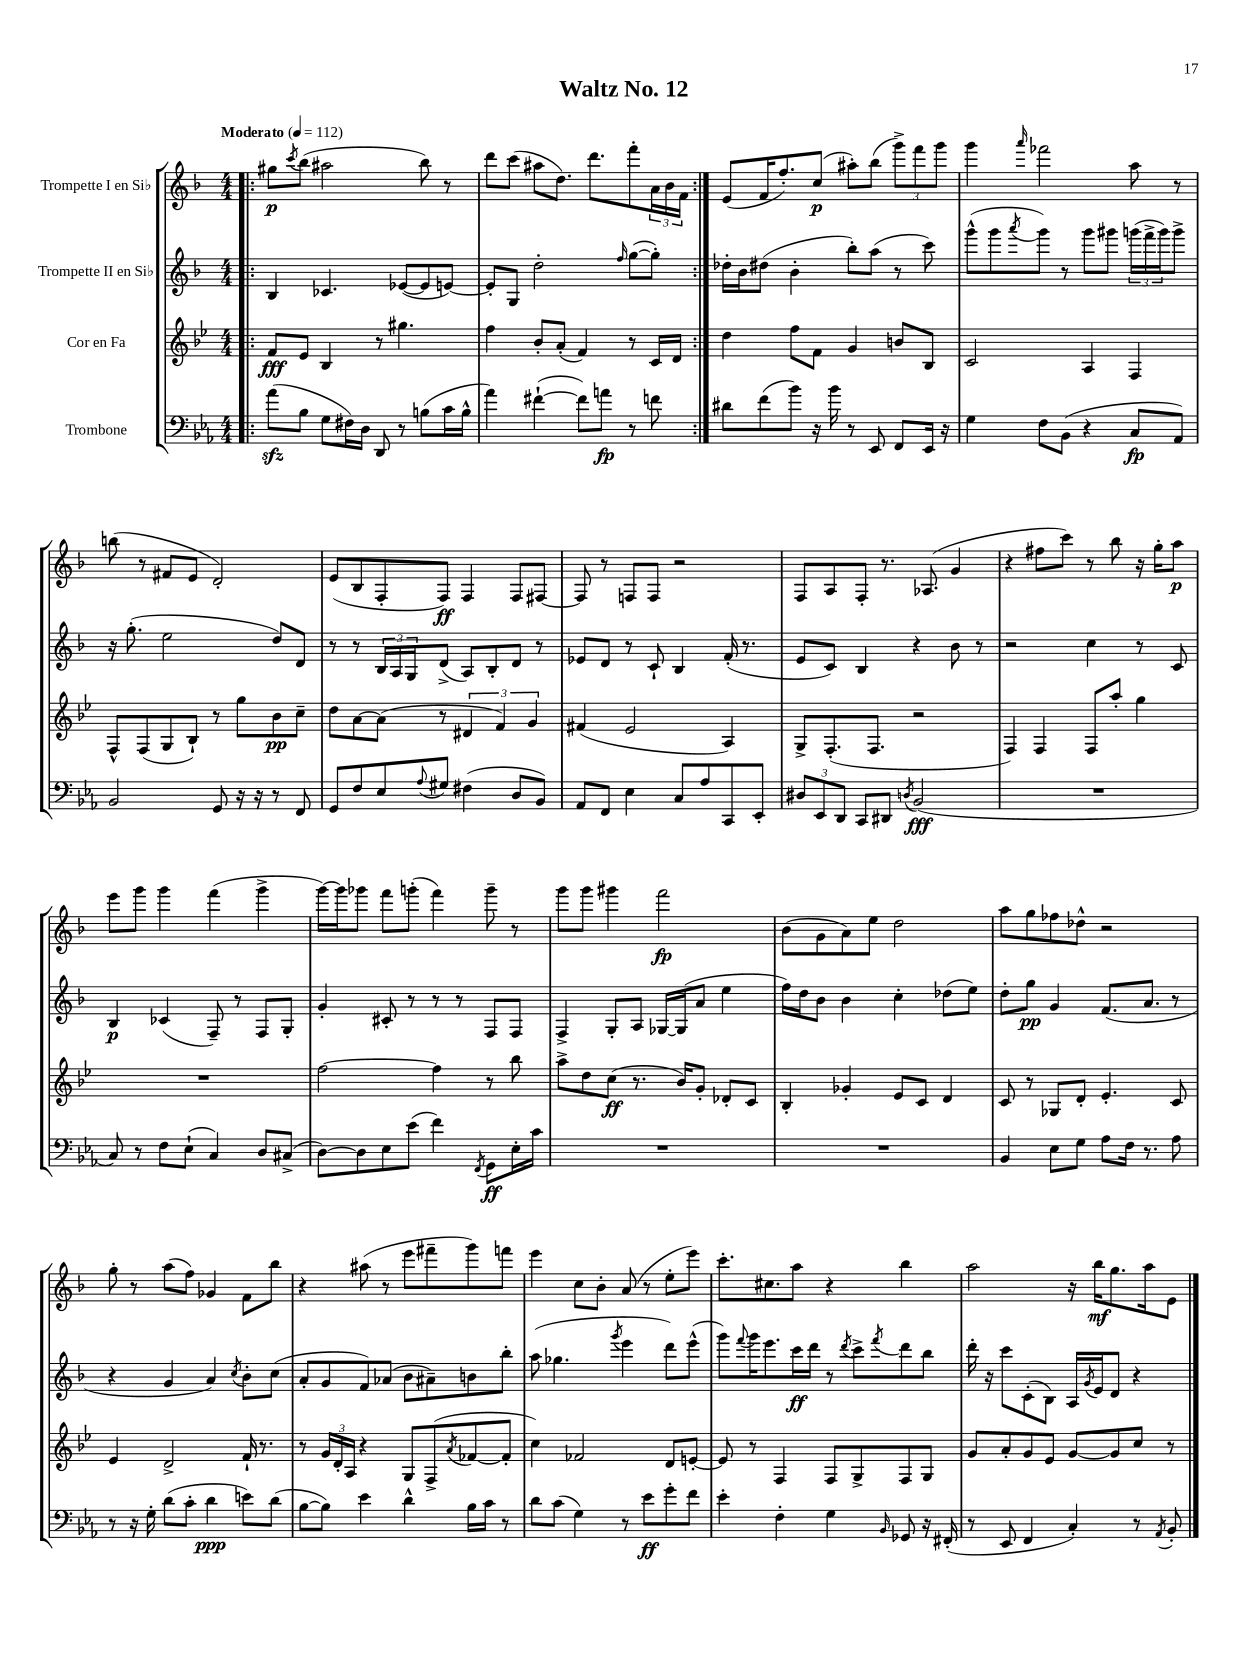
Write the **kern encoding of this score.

**kern	**kern	**kern	**kern
*staff4	*staff3	*staff2	*staff1
*clefF4	*clefG2	*clefG2	*clefG2
*k[b-e-a-]	*k[b-e-]	*k[b-]	*k[b-]
*M4/4	*M4/4	*M4/4	*M4/4
*MM112	*MM112	*MM112	*MM112
=!|:	=!|:	=!|:	=!|:
(8a-\L	8f/L	4B-/	8gg#\L
.	.	.	8qccc/
8B-\J	8e-/J	.	(8bb-\J
8G\L	4B-/	4.c-/	2aa#\
16F#\L)	.	.	.
16D\JJ	.	.	.
8DD/	8r	.	.
8r	4.gg#\	([8e-/L	.
(8B\L	.	8e-/]	8bb-\)
16c\L	.	[8e/J)	8r
16B^^\JJ	.	.	.
=	=	=	=
4a-\)	4ff\	8e'/]L	8ddd\L
.	.	8G/J	(8ccc\J
([4f#`\	8b-'/L	2dd'\	8aa#\L
.	(8a'/J	.	8.dd\J)
8f#\]L)	4f/)	.	.
.	.	.	8.ddd\L
8a\J	.	.	.
.	.	16qqff/	.
8r	8r	([8gg\L	8fff'\
8f\	16c/LL	8gg'\]J)	24a\L
.	.	.	24b-\
.	16d/JJ	.	.
.	.	.	24f\JJ
=:|!	=:|!	=:|!	=:|!
8d#\L	4dd\	16dd-'\LL	(8e/L
.	.	16b-\J	.
(8f\	.	(8dd#\J	16f/K
.	.	.	8.ff'/)
8b-\J)	8ff\L	4b-'\	.
16r	8f\J	.	(8cc/J
16b-\	.	.	.
8r	4g/	8bb-'\L)	8aa#'\L)
8EE-/	.	(8aa\J	(8bb-\J
8FF/L	8b/L	8r	12ggg^\L)
.	.	.	12fff\
16EE-/Jk	8B-/J	8ccc\)	.
.	.	.	12ggg\J
16r	.	.	.
=	=	=	=
4G\	2c/	(8ggg^^\L	4ggg\
.	.	8ggg\	.
.	.	8qaaa/	16qqaaa/
8F\L	.	8ggg\J)	2fff-\
(8BB-\J	.	8r	.
4r	4A/	8ggg\L	.
.	.	8ggg#\J	.
8C/L	4F/	(24ggg\LL	8aa\
.	.	24fff^\	.
.	.	24ggg\J)	.
8AA-/J)	.	8ggg^\J	8r
=	=	=	=
2BB-/	8F^^/L	16r	(8bb\
.	.	(8.gg'\	.
.	(8F/	.	8r
.	8G/	2ee\	8f#/L
.	8B-`/J)	.	8e/J
8GG/	8r	.	2d'/)
16r	8gg\L	.	.
16r	.	.	.
8r	8b-\	8dd/L)	.
8FF/	8cc~\J	8d/J	.
=	=	=	=
8GG/L	8dd\L	8r	(8e/L
8F/	[8a\	8r	8B-/
8E-/	(8a\]J	24B-/LL	8F'/
.	.	24A/	.
.	.	24G/J	.
8qqA-/	.	.	.
8G#/J	8r	(8d^/J	8F/J)
(4F#\	6d#/	8A/L)	4F/
.	.	8B-'/	.
.	6f/)	.	.
8D/L	.	8d/J	8F/L
.	6g/	.	.
8BB-/J)	.	8r	[8F#/J
=	=	=	=
8AA-/L	(4f#/	8e-/L	8F#/]
8FF/J	.	8d/J	8r
4E-\	2e-/	8r	8F/L
.	.	8c`/	8F/J
8C/L	.	4B-/	2r
8A-/	.	.	.
8CC/	4A/)	(16f'/	.
.	.	8.r	.
8EE-'/J	.	.	.
=	=	=	=
12D#/L	8G^/L	8e/L	8F/L
12EE-/	.	.	.
.	(8.F'/	8c/J)	8A/
12DD/J	.	.	.
8CC/L	.	4B-/	8F'/J
.	8.F/J	.	.
8DD#/J	.	.	8.r
8qD/	.	.	.
(2BB-/	2r	4r	.
.	.	.	(8.A-/
.	.	8b-\	4g/
.	.	8r	.
=	=	=	=
1r	4F/)	2r	4r
.	4F/	.	8ff#\L
.	.	.	8ccc\J)
.	8F/L	4cc\	8r
.	8aa'/J	.	8bb-\
.	4gg\	8r	16r
.	.	.	16gg'\LK
.	.	8c/	8aa\J
=	=	=	=
8C/)	1r	4B-/	8eee\L
8r	.	.	8ggg\J
8F\L	.	(4c-/	4ggg\
(8E-`\J	.	.	.
4C/)	.	8F~/)	(4fff\
.	.	8r	.
8D/L	.	8F/L	4ggg^\
(8C#^/J	.	8G'/J	.
=	=	=	=
[8D\L)	[2ff\	4g'/	[16ggg\LL)
.	.	.	16ggg\]J
8D\]	.	.	8ggg-\J
8E-\	.	8c#'/	8fff\L
(8e-\J	.	8r	(8ggg'\J
4f\)	4ff\]	8r	4fff\)
.	.	8r	.
8qFF/	.	.	.
8GG\L	8r	8F/L	8ggg~\
16E-'\L	8bb-\	8F/J	8r
16c\JJ	.	.	.
=	=	=	=
1r	8aa^\L	4F^/	8ggg\L
.	8dd\	.	8ggg\J
.	(8cc\J	8G'/L	4ggg#\
.	8.r	8A/J	.
.	.	[16G-/LL	2fff\
.	16b-/LK)	(16G-/]J	.
.	8g'/J	8a/J	.
.	8d-'/L	4ee\	.
.	8c/J	.	.
=	=	=	=
1r	4B-'/	16ff\LL)	(8b-\L
.	.	16dd\J	.
.	.	8b-\J	8g\
.	4g-'/	4b-\	8a\)
.	.	.	8ee\J
.	8e-/L	4cc'\	2dd\
.	8c/J	.	.
.	4d/	(8dd-\L	.
.	.	8ee\J)	.
=	=	=	=
4BB-/	8c/	8dd'\L	8aa\L
.	8r	8gg\J	8gg\
8E-\L	8G-/L	4g/	8ff-\
8G\J	8d'/J	.	8dd-^^\J
8A-\L	4.e-'/	(8.f/L	2r
16F\Jk	.	.	.
8.r	.	8.a/J	.
8A-\	8c/	8r	.
=	=	=	=
8r	4e-/	4r	8gg'\
16r	.	.	8r
16G'\	.	.	.
(8d\L	2d^/	4g/	(8aa\L
8c'\J	.	.	8ff\J)
4d\	.	4a/)	4g-/
.	.	8qcc/	.
8e\L)	16f`/	8b-'\L	8f\L
.	8.r	.	.
(8d\J	.	(8cc\J	8bb-\J
=	=	=	=
[8B-\L	8r	8a'/L	4r
8B-\]J)	24g/LL	8g/	.
.	24d'/	.	.
.	24A/JJ	.	.
4e-\	4r	8f/)	(8aa#\
.	.	(8a-/J	8r
4d^^\	8G/L	8b-\L	8eee\L
.	(8F^/	8a#~\)	8fff#~\
.	8qa/	.	.
16B-\LL	[8f-/	8b\	8ggg\)
16c\JJ	.	.	.
8r	8f-'/]J	8bb-'\J	8fff\J
=	=	=	=
8d\L	4cc\)	(8aa\	4eee\
(8c\J	.	4.gg-\	.
4G\)	2f-/	.	8cc\L
.	.	.	8b-'\J
.	.	8qggg/	.
8r	.	4eee\	(8a/
8e-\L	.	.	8r
8g'\	8d/L	8ddd\L)	8ee'\L
8f\J	[8e'/J	(8eee^^\J	8eee\J)
=	=	=	=
4e-'\	8e/]	8ggg\L)	8.ccc'\L
.	.	8qqfff/	.
.	8r	16ggg\K	.
.	.	8.eee\	8.cc#\
4F'\	4F/	.	.
.	.	16ccc\L	8aa\J
.	.	16ddd\JJ	.
4G\	8F/L	8r	4r
.	.	8qddd/	.
.	8G^/	8ccc^\L	.
16qqBB-/	.	8qfff/	.
8GG-/	8F/	8ddd\	4bb-\
16r	8G/J	8bb-\J	.
(16FF#'/	.	.	.
=	=	=	=
8r	8g/L	16ddd'\	2aa\
.	.	16r	.
8EE-/	8a'/	8ccc\L	.
4FF/	8g/	(8c'\	.
.	8e-/J	8B-\J)	.
4C'/)	[8g/L	16A/LL	16r
.	.	8qg/	.
.	.	16e/J	16bb-\LK
.	8g/]	8d/J	8.gg\
8r	8cc/J	4r	.
.	.	.	16aa\k
8qAA-/	.	.	.
8BB-'/	8r	.	8e\J
==	==	==	==
*-	*-	*-	*-
